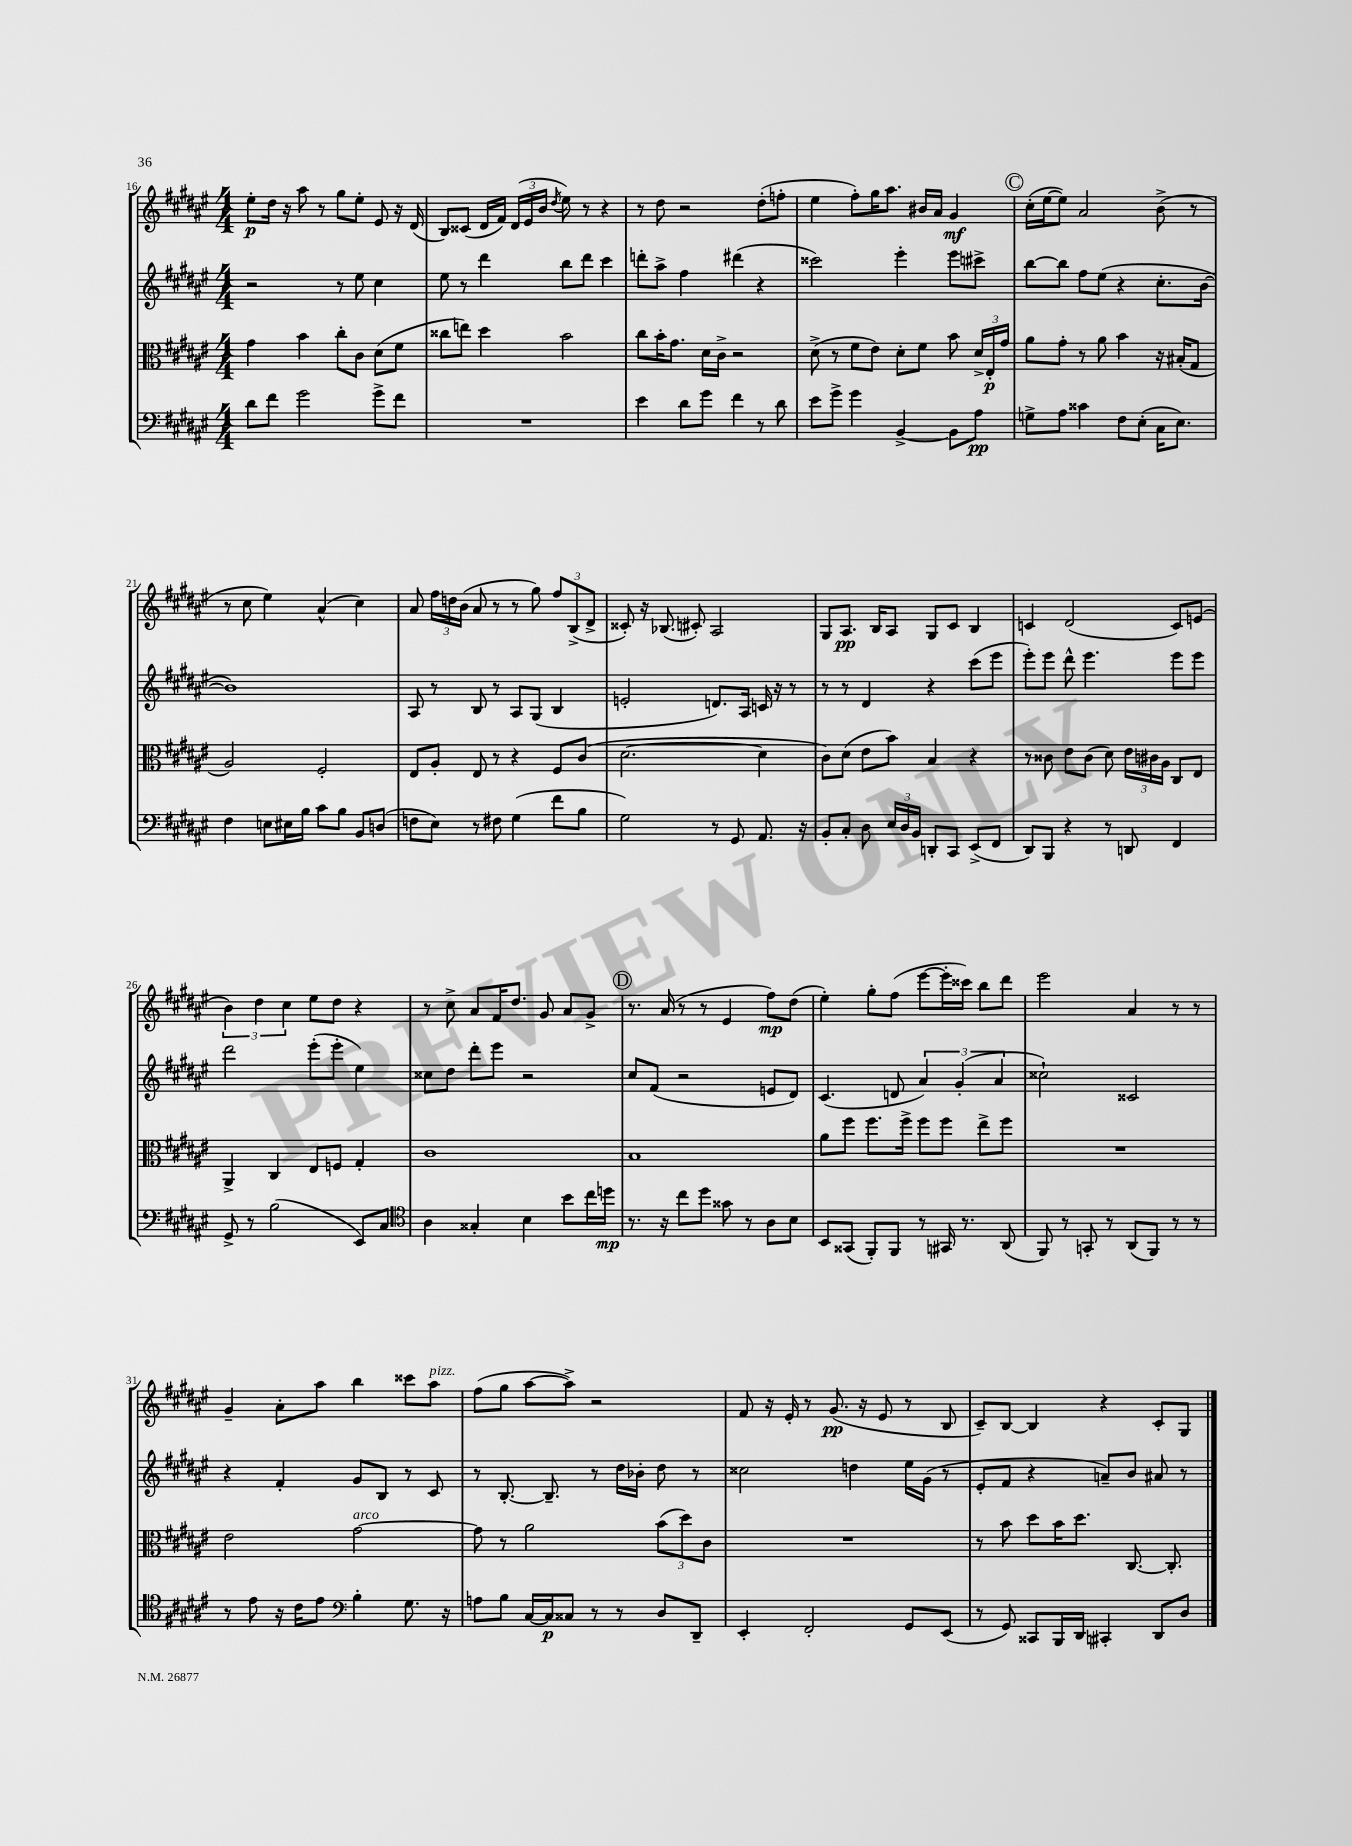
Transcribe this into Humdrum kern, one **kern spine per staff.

**kern	**dynam	**kern	**dynam	**kern	**kern	**dynam
*part4	*part4	*part3	*part3	*part2	*part1	*part1
*staff4	*staff4	*staff3	*staff3	*staff2	*staff1	*staff1
*clefF4	*	*clefC3	*	*clefG2	*clefG2	*
*k[f#c#g#d#a#e#]	*	*k[f#c#g#d#a#e#]	*	*k[f#c#g#d#a#e#]	*k[f#c#g#d#a#e#]	*
*M4/4	*	*M4/4	*	*M4/4	*M4/4	*
=16	=16	=16	=16	=16	=16	=16
8d#\L	.	4g#\	.	2r	8ee#'\L	p
8f#\J	.	.	.	.	16dd#\Jk	.
.	.	.	.	.	16r	.
2g#\	.	4b\	.	.	8aa#\	.
.	.	.	.	.	8r	.
.	.	8cc#'\L	.	8r	8gg#\L	.
.	.	8c#\J	.	8ee#\	8ee#'\J	.
8g#^\L	.	(8d#\L	.	4cc#\	8e#/	.
8f#\J	.	8f#\J	.	.	16r	.
.	.	.	.	.	(16d#/	.
=17	=17	=17	=17	=17	=17	=17
1r	.	8cc##X\L	.	8ee#\	8B/L)	.
.	.	8een\J)	.	8r	(8c##X/J	.
.	.	4dd#\	.	4ddd#\	16d#/LL	.
.	.	.	.	.	16f#/JJ)	.
.	.	.	.	.	(24d#/LL	.
.	.	.	.	.	24e#/	.
.	.	.	.	.	24b/JJ	.
.	.	.	.	.	8qdd#/	.
.	.	2b\	.	8bb\L	8ee#\)	.
.	.	.	.	8ddd#\J	8r	.
.	.	.	.	4ccc#\	4r	.
=18	=18	=18	=18	=18	=18	=18
4e#\	.	8cc#\L	.	8dddn'\L	8r	.
.	.	16b'\K	.	8aa#^\J	8dd#\	.
.	.	8.g#\J	.	.	.	.
8d#\L	.	.	.	4ff#\	2r	.
8g#\J	.	16d#\LL	.	.	.	.
.	.	16c#^\JJ	.	.	.	.
4f#\	.	2r	.	(4ddd#X\	.	.
8r	.	.	.	4r	(8dd#'\L	.
8d#\	.	.	.	.	8ffn'\J	.
=19	=19	=19	=19	=19	=19	=19
8e#\L	.	(8d#^\	.	2ccc##X\)	4ee#\	.
8g#^\J	.	8r	.	.	.	.
4g#\	.	8f#\L	.	.	8ff#'\L)	.
.	.	8e#\J)	.	.	16gg#\K	.
.	.	.	.	.	8.aa#\J	.
[4BB^/	.	8d#'\L	.	4eee#'\	.	.
.	.	8f#\J	.	.	16b#X/LL	.
.	.	.	.	.	16a#/JJ	.
8BB\L]	.	8b\	.	8eee#\L	4g#/	mf
8A#\J	pp	24d#^/LL	.	8ccc#X^\J	.	.
.	.	24E#'/	p	.	.	.
.	.	24g#/JJ	.	.	.	.
!!LO:REH:place=s1:t=C
=20	=20	=20	=20	=20	=20	=20
8Gn^\L	.	8a#\L	.	[8bb\L	(16cc#'\LL	.
.	.	.	.	.	[16ee#\J	.
8A#\J	.	8g#'\J	.	8bb\J]	8ee#\J])	.
4c##X\	.	8r	.	8ff#\L	2a#/	.
.	.	8a#\	.	(8ee#\J	.	.
8F#\L	.	4b\	.	4r	.	.
(8E#'\J	.	.	.	.	.	.
16C#\KL	.	16r	.	8.cc#'\L	(8b^\	.
8.E#\J)	.	(16B#X'/KL	.	.	.	.
.	.	8G#/J	.	.	8r	.
.	.	.	.	[16b\Jk	.	.
!!LO:LB:g=z
=21	=21	=21	=21	=21	=21	=21
4F#\	.	2A#/)	.	1b])	8r	.
.	.	.	.	.	8cc#\	.
8En\L	.	.	.	.	4ee#\)	.
16E#X\L	.	.	.	.	.	.
16B\JJ	.	.	.	.	.	.
8c#\L	.	2F#'/	.	.	(4a#^^/	.
8B\J	.	.	.	.	.	.
8BB/L	.	.	.	.	4cc#\)	.
(8Dn/J	.	.	.	.	.	.
=22	=22	=22	=22	=22	=22	=22
8Fn\L	.	8E#/L	.	8A#/	8a#/	.
8E#\J)	.	8A#'/J	.	8r	24ff#\LL	.
.	.	.	.	.	24ddn\	.
.	.	.	.	.	(24b\JJ	.
8r	.	8E#/	.	8B/	8a#/	.
8F#X\	.	8r	.	8r	8r	.
(4G#\	.	4r	.	8A#/L	8r	.
.	.	.	.	(8G#/J	8gg#\)	.
8f#\L	.	8F#/L	.	4B/	12ff#/L	.
.	.	.	.	.	(12B^/	.
8B\J	.	(8c#/J	.	.	.	.
.	.	.	.	.	12d#^/J	.
=23	=23	=23	=23	=23	=23	=23
2G#\)	.	[2.d#\	.	2en'/	8c##X'/)	.
.	.	.	.	.	16r	.
.	.	.	.	.	(8.B-X/	.
.	.	.	.	.	8c#X'/)	.
8r	.	.	.	8.dn/L)	2A#/	.
8GG#/	.	.	.	.	.	.
.	.	.	.	16A#/Jk	.	.
8.AA#/	.	4d#\]	.	16cn/	.	.
.	.	.	.	16r	.	.
.	.	.	.	8r	.	.
16r	.	.	.	.	.	.
=24	=24	=24	=24	=24	=24	=24
8BB'/L	.	8c#\L)	.	8r	8G#/L	.
8C#'/J	.	(8d#\J	.	8r	8.A#/J	pp
8D#\	.	8e#\L	.	4d#/	.	.
.	.	.	.	.	16B/KL	.
24E#/LL	.	8b\J)	.	.	8A#/J	.
24D#/	.	.	.	.	.	.
24BB/JJ	.	.	.	.	.	.
8DDn'/L	.	4B/	.	4r	8G#/L	.
8CC#/J	.	.	.	.	8c#/J	.
(8EE#^/L	.	4r	.	(8ccc#\L	4B/	.
8FF#/J	.	.	.	8eee#\J	.	.
=25	=25	=25	=25	=25	=25	=25
8DD#/L)	.	8r	.	8eee#'\L)	4cn/	.
8BBB/J	.	8c##X\	.	8eee#\J	.	.
4r	.	8e#\L	.	8ddd#^^\	(2d#/	.
.	.	(8c##\J	.	4.eee#\	.	.
8r	.	8d#\)	.	.	.	.
8DDn/	.	24e#\LL	.	.	.	.
.	.	24c#X\	.	.	.	.
.	.	24A#\JJ	.	.	.	.
4FF#/	.	8C#/L	.	8eee#\L	8c/L)	.
.	.	8E#/J	.	8eee#\J	(8en/J	.
!!LO:LB:g=z
=26	=26	=26	=26	=26	=26	=26
8GG#^/	.	4AA#^/	.	2ddd#\	6b\)	.
8r	.	.	.	.	.	.
.	.	.	.	.	6dd#\	.
(2B\	.	4C#/	.	.	.	.
.	.	.	.	.	6cc#\	.
.	.	8E#/L	.	(8eee#'\L	8ee#\L	.
.	.	8Fn/J	.	8eee#'\J	8dd#\J	.
8EE#/L)	.	4G#'/	.	4ee#\)	4r	.
8C#/J	.	.	.	.	.	.
=27	=27	=27	=27	=27	=27	=27
*clefC4	*	*	*	*	*	*
4A#\	.	1c#	.	8cc##X\L	8r	.
.	.	.	.	8dd#\J	8cc#^\	.
4G##X'/	.	.	.	8ddd#'\L	8a#/L	.
.	.	.	.	8eee#\J	16f#/K	.
.	.	.	.	.	8.dd#/J	.
4B\	.	.	.	2r	.	.
.	.	.	.	.	8g#/	.
8b\L	.	.	.	.	8a#/L	.
16cc#\L	.	.	.	.	8g#^/J	.
16ddn\JJ	mp	.	.	.	.	.
!!LO:REH:place=s1:t=D
=28	=28	=28	=28	=28	=28	=28
8.r	.	1B	.	8cc#/L	8.r	.
.	.	.	.	(8f#/J	.	.
16r	.	.	.	.	(16a#/	.
8cc#\L	.	.	.	2r	8r	.
8dd#\J	.	.	.	.	8r	.
8g##X\	.	.	.	.	4e#/	.
8r	.	.	.	.	.	.
8A#\L	.	.	.	8en/L	8ff#\L)	mp
8B\J	.	.	.	8d#/J)	(8dd#\J	.
=29	=29	=29	=29	=29	=29	=29
8BB/L	.	8a#\L	.	(4.c#/	4ee#'\)	.
(8GG##X/J	.	8ff#\J	.	.	.	.
8FF#'/L)	.	8.ff#\L	.	.	8gg#'\L	.
8FF#/J	.	.	.	8dn/	(8ff#\J	.
.	.	16ff#^\Jk	.	.	.	.
8r	.	8ff#\L	.	6a#/)	[8eee#\L	.
16GG#X/	.	8ff#\J	.	.	16eee#'\L]	.
.	.	.	.	(6g#'/	.	.
8.r	.	.	.	.	16ccc##X\JJ)	.
.	.	8ee#^\L	.	.	8bb\L	.
.	.	.	.	6a#/	.	.
(8AA#/	.	8ff#\J	.	.	8ddd#\J	.
=30	=30	=30	=30	=30	=30	=30
8FF#/)	.	1r	.	2cc##X`\)	2eee#\	.
8r	.	.	.	.	.	.
8GGn'/	.	.	.	.	.	.
8r	.	.	.	.	.	.
(8AA#/L	.	.	.	2c##X/	4a#/	.
8FF#/J)	.	.	.	.	.	.
8r	.	.	.	.	8r	.
8r	.	.	.	.	8r	.
!!LO:LB:g=z
=31	=31	=31	=31	=31	=31	=31
8r	.	2e#\	.	4r	4g#~/	.
8e#\	.	.	.	.	.	.
16r	.	.	.	4f#'/	8a#'\L	.
16c#\KL	.	.	.	.	.	.
8e#\J	.	.	.	.	8aa#\J	.
*clefF4	*	*	*	*	*	*
!	!	!LO:TX:a:i:t=arco	!	!	!	!
4B'\	.	[2g#\	.	8g#/L	4bb\	.
.	.	.	.	8B/J	.	.
8.G#\	.	.	.	8r	8ccc##X\L	.
!	!	!	!	!	!LO:TX:a:i:t=pizz.	!
.	.	.	.	8c#/	8aa#\J	.
16r	.	.	.	.	.	.
=32	=32	=32	=32	=32	=32	=32
8An\L	.	8g#\]	.	8r	(8ff#\L	.
8B\J	.	8r	.	[8.B'/	8gg#\J	.
[16C#/LL	.	2a#\	.	.	[8aa#\L	.
16C#/J]	p	.	.	8.B~/]	.	.
8C##X/J	.	.	.	.	8aa#^\J])	.
8r	.	.	.	8r	2r	.
8r	.	.	.	16dd#\LL	.	.
.	.	.	.	16b-X'\JJ	.	.
8D#/L	.	(12b\L	.	8dd#\	.	.
.	.	12dd#\)	.	.	.	.
8DD#~/J	.	.	.	8r	.	.
.	.	12c#\J	.	.	.	.
=33	=33	=33	=33	=33	=33	=33
4EE#'/	.	1r	.	2cc##X\	8f#/	.
.	.	.	.	.	16r	.
.	.	.	.	.	16e#'/	.
2FF#'/	.	.	.	.	8r	.
.	.	.	.	.	(8.g#/	pp
.	.	.	.	4ddn\	.	.
.	.	.	.	.	16r	.
.	.	.	.	.	8e#/	.
8GG#/L	.	.	.	16ee#\LL	8r	.
.	.	.	.	(16g#\JJ	.	.
(8EE#/J	.	.	.	8r	8B/	.
=34	=34	=34	=34	=34	=34	=34
8r	.	8r	.	8e#'/L	8c#~/L)	.
8GG#/)	.	8b\	.	8f#/J	[8B/J	.
8CC##X/L	.	8dd#\L	.	4r	4B/]	.
16BBB/L	.	16b\K	.	.	.	.
16DD#/JJ	.	8.dd#\J	.	.	.	.
4CC#X'/	.	.	.	8an~/L)	4r	.
.	.	[8.C#/	.	8b/J	.	.
8DD#/L	.	.	.	8a#X/	8c#'/L	.
.	.	8.C#'/]	.	.	.	.
8D#/J	.	.	.	8r	8G#/J	.
==	==	==	==	==	==	==
*-	*-	*-	*-	*-	*-	*-
